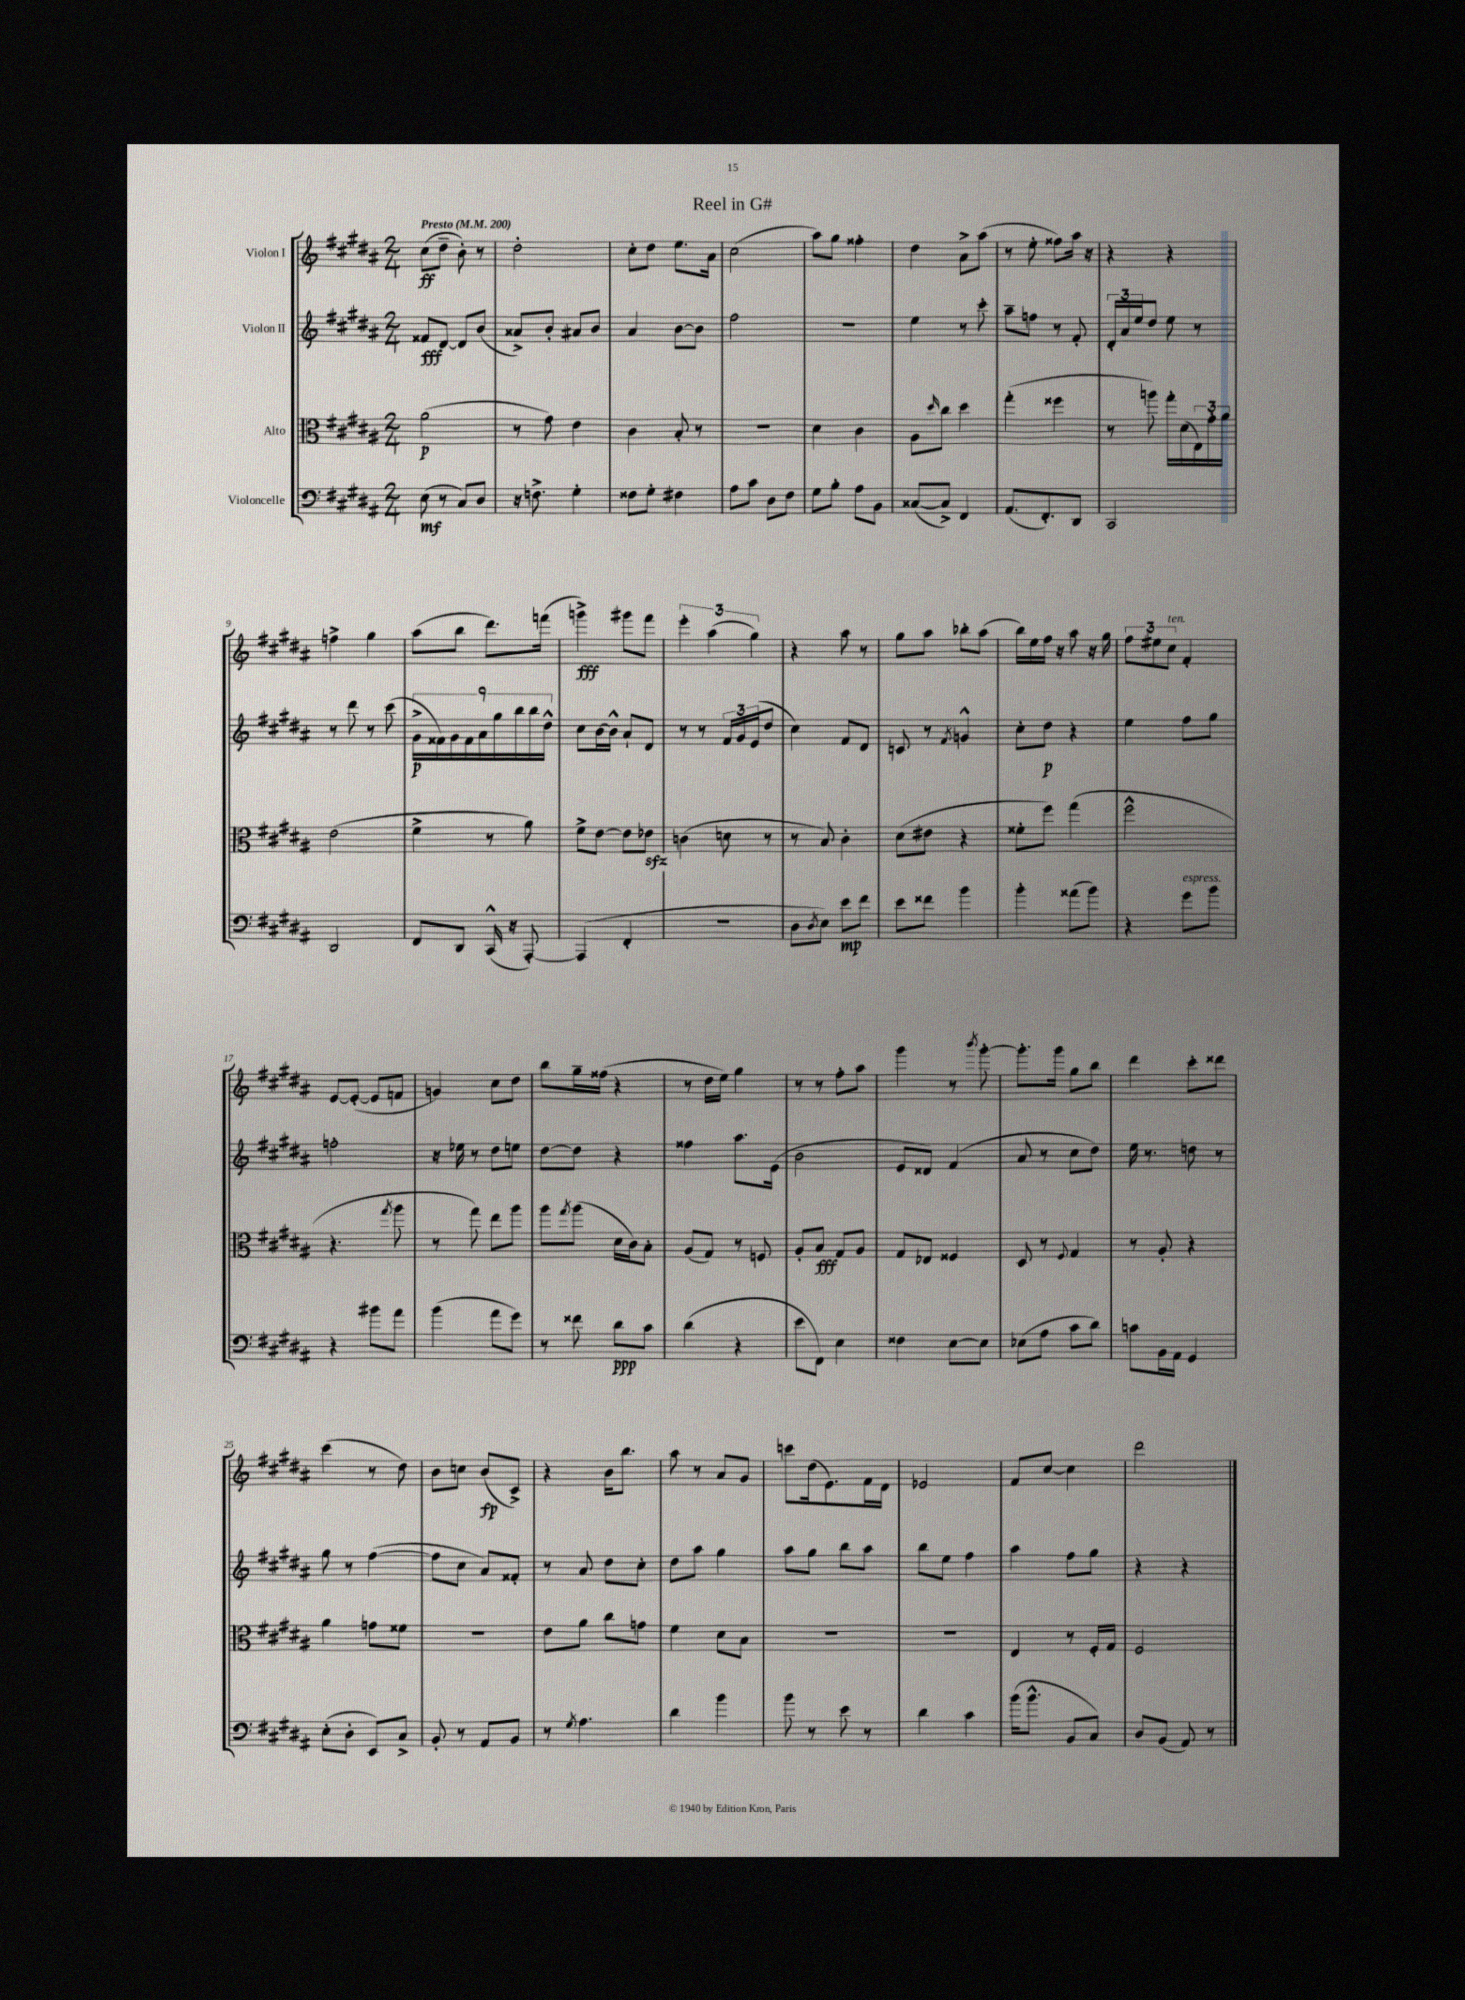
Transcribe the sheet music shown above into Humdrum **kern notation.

**kern	**dynam	**kern	**dynam	**kern	**dynam	**kern	**dynam
*part4	*part4	*part3	*part3	*part2	*part2	*part1	*part1
*staff4	*staff4	*staff3	*staff3	*staff2	*staff2	*staff1	*staff1
*I"Violoncelle	*	*I"Alto	*	*I"Violon II	*	*I"Violon I	*
*clefF4	*	*clefC3	*	*clefG2	*	*clefG2	*
*k[f#c#g#d#a#]	*	*k[f#c#g#d#a#]	*	*k[f#c#g#d#a#]	*	*k[f#c#g#d#a#]	*
*M2/4	*	*M2/4	*	*M2/4	*	*M2/4	*
*MM200	*	*MM200	*	*MM200	*	*MM200	*
=1	=1	=1	=1	=1	=1	=1	=1
!	!	!	!	!	!	!LO:TX:a:B:t=Presto	!
(8E\	mf	(2a#\	p	8f##X/L	fff	(8cc#\L	ff
8r	.	.	.	[8d#/J	.	8dd#~\J	.
8C#/L)	.	.	.	8d#/L]	.	8b'\)	.
8D#/J	.	.	.	(8b/J	.	8r	.
=2	=2	=2	=2	=2	=2	=2	=2
16r	.	8r	.	8a##X^/L)	.	2dd#'\	.
8.Fn^\	.	.	.	.	.	.	.
.	.	8g#\)	.	8b'/J	.	.	.
4G#'\	.	4e\	.	8a#X/L	.	.	.
.	.	.	.	8b/J	.	.	.
=3	=3	=3	=3	=3	=3	=3	=3
8F##X\L	.	4c#\	.	4a#/	.	8cc#'\L	.
8G#'\J	.	.	.	.	.	8dd#\J	.
4F#X\	.	8B'/	.	[8b\L	.	8.ee\L	.
.	.	8r	.	8b\J]	.	.	.
.	.	.	.	.	.	16a#\Jk	.
=4	=4	=4	=4	=4	=4	=4	=4
8A#\L	.	2r	.	2ff#\	.	(2cc#\	.
8c#\J	.	.	.	.	.	.	.
8D#\L	.	.	.	.	.	.	.
8F#\J	.	.	.	.	.	.	.
=5	=5	=5	=5	=5	=5	=5	=5
8G#\L	.	4d#\	.	2r	.	8aa#\L)	.
8B'\J	.	.	.	.	.	8gg#\J	.
8A#\L	.	4c#\	.	.	.	4ff##X'\	.
8BB\J	.	.	.	.	.	.	.
=6	=6	=6	=6	=6	=6	=6	=6
([8C##X/L	.	8A#\L	.	4ee\	.	4dd#\	.
.	.	16qqdd#/	.	.	.	.	.
8C##^/J])	.	8cc#\J	.	.	.	.	.
4FF#/	.	4dd#\	.	8r	.	8a#^\L	.
.	.	.	.	8ccc#'\	.	(8aa#\J	.
=7	=7	=7	=7	=7	=7	=7	=7
(8.AA#/L	.	(4gg#'\	.	8aa#~\L	.	8r	.
.	.	.	.	8ffn\J	.	8ee'\	.
8.FF#'/)	.	.	.	.	.	.	.
.	.	4ff##X\	.	8r	.	8ff##X\L)	.
8DD#/J	.	.	.	8f#'/	.	16aa#\Jk	.
.	.	.	.	.	.	16r	.
=8	=8	=8	=8	=8	=8	=8	=8
2CC#/	.	8r	.	24d#'/LL	.	4r	.
.	.	.	.	24a#/	.	.	.
.	.	.	.	24ee/J	.	.	.
.	.	8aan\)	.	8dd#/J	.	.	.
.	.	16gg#'\LL	.	8ee\	.	4r	.
.	.	(16d#\	.	.	.	.	.
.	.	24E\)	.	8r	.	.	.
.	.	24g#'\	.	.	.	.	.
.	.	24a#\JJ	.	.	.	.	.
!!LO:LB:g=z
=9	=9	=9	=9	=9	=9	=9	=9
2DD#/	.	(2e\	.	8r	.	4ffn^\	.
.	.	.	.	8ddd#\	.	.	.
.	.	.	.	8r	.	4gg#\	.
.	.	.	.	(8ccc#\	.	.	.
=10	=10	=10	=10	=10	=10	=10	=10
8FF#/L	.	4f#^\	.	18g#^\LL	p	(8aa#\L	.
.	.	.	.	18f##X\)	.	.	.
.	.	.	.	18g#\	.	.	.
8DD#/J	.	.	.	.	.	8bb\J	.
.	.	.	.	18f##\	.	.	.
.	.	.	.	18a#\	.	.	.
(16CC#^^/	.	8r	.	.	.	8.ddd#\L)	.
.	.	.	.	18gg#\	.	.	.
16r	.	.	.	.	.	.	.
.	.	.	.	18bb\	.	.	.
[8AAA#'/)	.	8a#\)	.	.	.	.	.
.	.	.	.	18bb\	.	.	.
.	.	.	.	.	.	(16fffn\Jk	.
.	.	.	.	18dd#^^\JJ	.	.	.
=11	=11	=11	=11	=11	=11	=11	=11
(4AAA#/]	.	8f#^\L	.	8cc#\L	.	4gggn^\)	fff
.	.	[8e\J	.	[16b\L	.	.	.
.	.	.	.	16b^^\JJ]	.	.	.
4FF#'/	.	8e\L]	.	8a#`/L	.	8ggg#X\L	.
.	.	8e-Xzz\J	.	8d#/J	.	8fff#\J	.
=12	=12	=12	=12	=12	=12	=12	=12
2r	.	(4cn\	.	8r	.	6eee'\	.
.	.	.	.	8r	.	.	.
.	.	.	.	.	.	(6aa#\	.
.	.	8dn\	.	24f#/LL	.	.	.
.	.	.	.	24g#/	.	.	.
.	.	.	.	(24e/J	.	6gg#\)	.
.	.	8r	.	8dd#/J	.	.	.
=13	=13	=13	=13	=13	=13	=13	=13
8D#\L	.	8r	.	4cc#\)	.	4r	.
8qD#/	.	.	.	.	.	.	.
8E\J)	.	8B/)	.	.	.	.	.
8e\L	mp	4c#'\	.	8f#/L	.	8aa#\	.
8f#\J	.	.	.	8d#/J	.	8r	.
=14	=14	=14	=14	=14	=14	=14	=14
8e\L	.	(8d#\L	.	8cn/	.	8gg#\L	.
8f##X\J	.	8e#X\J	.	8r	.	8aa#\J	.
.	.	.	.	8qf#/	.	.	.
4b\	.	4r	.	4gn^^/	.	8bb-X'\L	.
.	.	.	.	.	.	(8aa#\J	.
=15	=15	=15	=15	=15	=15	=15	=15
4b'\	.	8f##X'\L	.	8cc#'\L	.	16bb\LL)	.
.	.	.	.	.	.	16ee\	.
.	.	8ff#\J)	.	8dd#\J	p	16ff#\JJ	.
.	.	.	.	.	.	16r	.
(8a##X\L	.	(4gg#\	.	4r	.	8aa#\	.
8b\J)	.	.	.	.	.	16r	.
.	.	.	.	.	.	16gg#\	.
=16	=16	=16	=16	=16	=16	=16	=16
4r	.	2ff#^^\	.	4ee\	.	12ff#\L	.
.	.	.	.	.	.	12ee#X\	.
!	!	!	!	!	!	!LO:TX:a:i:t=ten.	!
.	.	.	.	.	.	12cc#\J	.
!LO:TX:a:i:t=espress.	!	!	!	!	!	!	!
8g#\L	.	.	.	8ff#\L	.	4f#'/	.
8b\J	.	.	.	8gg#\J	.	.	.
!!LO:LB:g=z
=17	=17	=17	=17	=17	=17	=17	=17
4r	.	4.r	.	2ffn'\	.	[8e/L	.
.	.	.	.	.	.	(8e'/J_	.
8b#X\L	.	.	.	.	.	8e/L]	.
.	.	8qgg#/	.	.	.	.	.
8a#\J	.	8aa#\	.	.	.	8fn/J	.
=18	=18	=18	=18	=18	=18	=18	=18
(4b\	.	8r	.	16r	.	4gn/)	.
.	.	.	.	16ee-X\	.	.	.
.	.	8gg#\)	.	8r	.	.	.
8a#\L	.	8ee\L	.	8dd#\L	.	8cc#\L	.
8g#\J)	.	8aa#\J	.	8een\J	.	8dd#\J	.
=19	=19	=19	=19	=19	=19	=19	=19
8r	.	8aa#\L	.	[8dd#\L	.	8bb\L	.
.	.	8qgg#/	.	.	.	.	.
8f##X\	.	(8aa#\J	.	8dd#\J]	.	16gg#~\L	.
.	.	.	.	.	.	(16ff##X\JJ	.
8d#\L	ppp	16d#\LL	.	4r	.	4r	.
.	.	16c#\J)	.	.	.	.	.
8c#\J	.	8B'\J	.	.	.	.	.
=20	=20	=20	=20	=20	=20	=20	=20
(4d#\	.	(8A#/L	.	4ff##X\	.	8r	.
.	.	8G#/J)	.	.	.	16dd#\LL	.
.	.	.	.	.	.	16ee\JJ)	.
4r	.	8r	.	8.aa#\L	.	4gg#\	.
.	.	8Fn/	.	.	.	.	.
.	.	.	.	(16e\Jk	.	.	.
=21	=21	=21	=21	=21	=21	=21	=21
8e\L	.	8A#'/L	.	2b\	.	8r	.
8FF#\J)	.	8B/J	fff	.	.	8r	.
4E\	.	8G#/L	.	.	.	8ff#'\L	.
.	.	8A#/J	.	.	.	8aa#\J	.
=22	=22	=22	=22	=22	=22	=22	=22
4F##X\	.	8G#/L	.	8e/L	.	4ggg#\	.
.	.	8E-X/J	.	8d##X/J)	.	.	.
[8E\L	.	4F##X/	.	(4f#/	.	8r	.
.	.	.	.	.	.	8qbbb/	.
8E\J]	.	.	.	.	.	[8ggg#'\	.
=23	=23	=23	=23	=23	=23	=23	=23
(8E-X\L	.	8D#/	.	8a#/	.	8.ggg#'\L]	.
8A#\J	.	8r	.	8r	.	.	.
.	.	.	.	.	.	16ggg#\Jk	.
.	.	8qqF#/	.	.	.	.	.
8c#\L	.	4G#/	.	8cc#\L	.	8gg#\L	.
8d#\J)	.	.	.	8dd#\J)	.	8bb\J	.
=24	=24	=24	=24	=24	=24	=24	=24
8cn\L	.	8r	.	16ee\	.	4ddd#\	.
.	.	.	.	8.r	.	.	.
16BB\L	.	8A#'/	.	.	.	.	.
16AA#\JJ	.	.	.	.	.	.	.
4GG#/	.	4r	.	8ddn\	.	8ccc#'\L	.
.	.	.	.	8r	.	8ddd##X\J	.
!!LO:LB:g=z
=25	=25	=25	=25	=25	=25	=25	=25
(8E'\L	.	4a#\	.	8gg#\	.	(4ccc#\	.
8D#'\J	.	.	.	8r	.	.	.
8EE/L)	.	8gn\L	.	([4ff#\	.	8r	.
8C#^/J	.	8f##X\J	.	.	.	8dd#\)	.
=26	=26	=26	=26	=26	=26	=26	=26
8BB'/	.	2r	.	8ff#\L]	.	8b\L	.
8r	.	.	.	8cc#\J	.	8ccn\J	.
8AA#/L	.	.	.	8a#/L)	.	(8b/L	fp
8BB/J	.	.	.	8f##X'/J	.	8c#^/J)	.
=27	=27	=27	=27	=27	=27	=27	=27
8r	.	8e\L	.	8r	.	4r	.
8qG#/	.	.	.	.	.	.	.
4.A#\	.	8a#\J	.	8a#/	.	.	.
.	.	8cc#\L	.	8dd#\L	.	16b\KL	.
.	.	.	.	.	.	8.bb\J	.
.	.	8gn\J	.	8cc#'\J	.	.	.
=28	=28	=28	=28	=28	=28	=28	=28
4d#\	.	4f#\	.	8dd#\L	.	8aa#\	.
.	.	.	.	8aa#\J	.	8r	.
4b\	.	8d#\L	.	4gg#\	.	8a#/L	.
.	.	8B\J	.	.	.	8g#/J	.
=29	=29	=29	=29	=29	=29	=29	=29
8b\	.	2r	.	8aa#\L	.	8cccn\L	.
8r	.	.	.	8gg#\J	.	(16dd#\k	.
.	.	.	.	.	.	8.e\)	.
8e\	.	.	.	8bb\L	.	.	.
8r	.	.	.	8aa#\J	.	16f#\L	.
.	.	.	.	.	.	16d#\JJ	.
=30	=30	=30	=30	=30	=30	=30	=30
4d#\	.	2r	.	8bb\L	.	2e-X/	.
.	.	.	.	8ee\J	.	.	.
4c#\	.	.	.	4ff#\	.	.	.
=31	=31	=31	=31	=31	=31	=31	=31
(16b\KL	.	4E/	.	4aa#\	.	8f#/L	.
8.b^^\J	.	.	.	.	.	.	.
.	.	.	.	.	.	[8cc#/J	.
8BB/L	.	8r	.	8ff#\L	.	4cc#\]	.
8C#/J)	.	16F#'/LL	.	8gg#\J	.	.	.
.	.	16G#/JJ	.	.	.	.	.
=32	=32	=32	=32	=32	=32	=32	=32
8D#/L	.	2F#/	.	4r	.	2ddd#\	.
(8BB/J	.	.	.	.	.	.	.
8AA#/)	.	.	.	4r	.	.	.
8r	.	.	.	.	.	.	.
==	==	==	==	==	==	==	==
*-	*-	*-	*-	*-	*-	*-	*-
